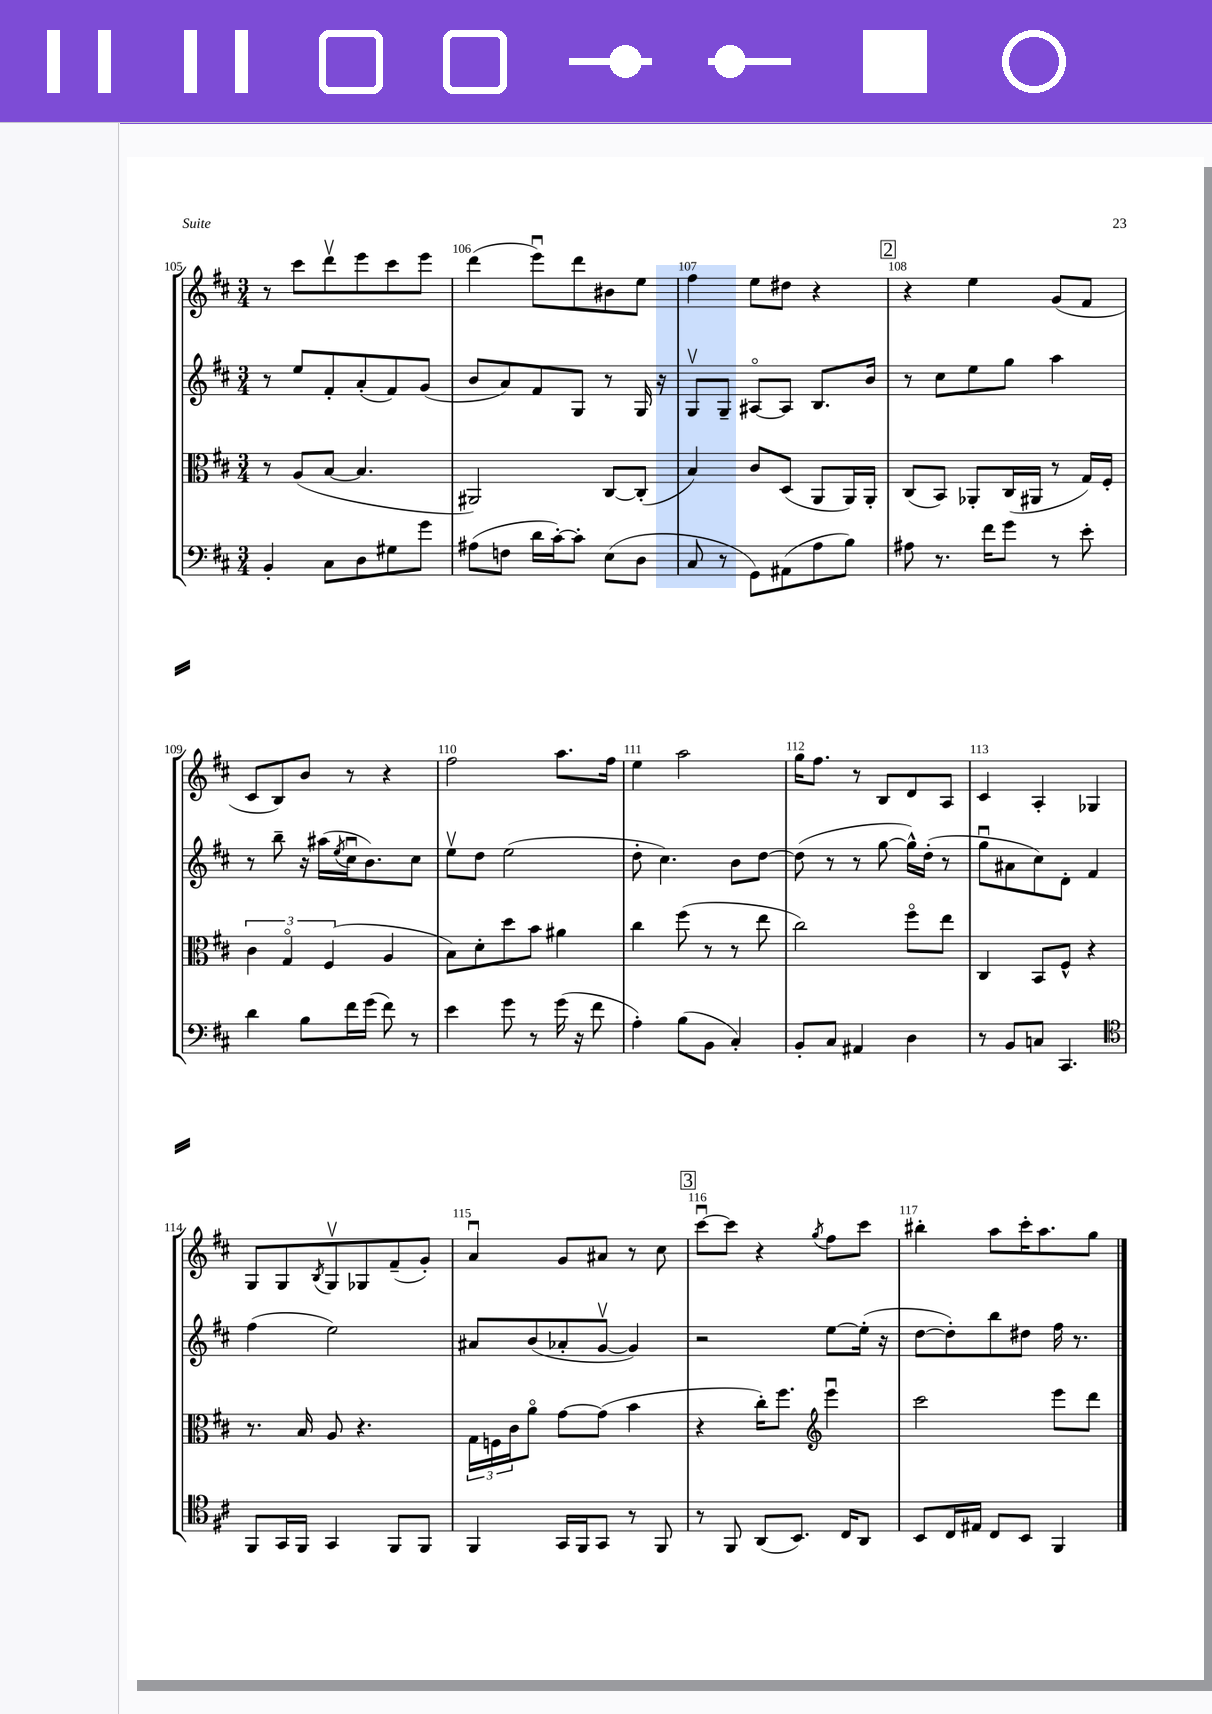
<<
\new StaffGroup <<
\new Staff = "s0" {
    \clef treble \key d \major \numericTimeSignature \time 3/4
    r8 cis'''8 d'''8\upbow e'''8 cis'''8 e'''8 |
    d'''4( e'''8\downbow) d'''8 bis'8 e''8 |
    fis''4 e''8 dis''8 r4 |
    \mark \markup { \box "2" } r4 e''4 g'8( fis'8 |
    cis'8 b8) b'8 r8 r4 |
    fis''2 a''8. fis''16 |
    e''4 a''2 |
    g''16 fis''8. r8 b8 d'8 a8 |
    cis'4 a4-. ges4 |
    g8 g8 \acciaccatura { b8 } g8\upbow ges8 fis'8--( g'8-.) |
    a'4\downbow g'8 ais'8 r8 cis''8 |
    \mark \markup { \box "3" } cis'''8~\downbow cis'''8 r4 \acciaccatura { g''8 } fis''8 cis'''8 |
    bis''4-. a''8 cis'''16-. a''8. g''8 \bar "|." |
}
\new Staff = "s1" {
    \clef treble \key d \major \numericTimeSignature \time 3/4
    r8 e''8 fis'8-. a'8-.( fis'8) g'8( |
    b'8 a'8) fis'8 g8 r8 g16 r16 |
    g8\upbow g8-- ais8~\flageolet ais8 b8. b'16 |
    \mark \markup { \box "2" } r8 cis''8 e''8 g''8 a''4 |
    r8 b''8-- r16 ais''16( \acciaccatura { e''8 } cis''16\downbow b'8.) cis''8 |
    e''8\upbow d''8 e''2( |
    d''8-. cis''4.) b'8 d''8~ |
    d''8( r8 r8 g''8~ g''16-^) d''16-.( r8 |
    g''8\downbow ais'8 cis''8) d'8-. fis'4 |
    fis''4( e''2) |
    ais'8 b'8( aes'8-. g'8~\upbow g'4) |
    \mark \markup { \box "3" } r2 e''8~ e''16-.( r16 |
    d''8~ d''8-.) b''8 dis''8 fis''16 r8. \bar "|." |
}
\new Staff = "s2" {
    \clef alto \key d \major \numericTimeSignature \time 3/4
    r8 a8( b8~ b4. |
    ais,2) cis8~ cis8-.( |
    b4) cis'8 d8( a,8 a,16) a,16-. |
    \mark \markup { \box "2" } cis8( b,8) aes,8-. cis16( ais,16 r8 g16) fis16-. |
    \tuplet 3/2 { cis'4 g4\flageolet fis4( } a4 |
    b8) d'8-. d''8 b'8 ais'4 |
    cis''4 fis''8( r8 r8 e''8 |
    cis''2) fis''8\flageolet e''8 |
    cis4 b,8 fis8-^ r4 |
    r8. b16 a8 r4. |
    \tuplet 3/2 { g16 f16 cis'16 } a'8\flageolet g'8~ g'8( b'4 |
    \mark \markup { \box "3" } r4 cis''16-.) fis''8. \clef treble e'''4\downbow |
    cis'''2 e'''8 d'''8 \bar "|." |
}
\new Staff = "s3" {
    \clef bass \key d \major \numericTimeSignature \time 3/4
    b,4-. cis8 d8 gis8 g'8 |
    ais8( f8 d'16 cis'16~-.) cis'8-. e8( d8 |
    cis8 r8 g,8) ais,8( a8 b8) |
    \mark \markup { \box "2" } ais8 r8. fis'16 g'8 r8 e'8-. |
    d'4 b8 fis'16 g'16( fis'8) r8 |
    e'4 g'8 r8 g'16( r16 fis'8 |
    a4-.) b8( b,8 cis4-.) |
    b,8-. cis8 ais,4 d4 |
    r8 b,8 c8 cis,4. |
    \clef tenor fis,8 g,16 fis,16 g,4 fis,8 fis,8 |
    fis,4 g,16 fis,16 g,8 r8 fis,8 |
    \mark \markup { \box "3" } r8 fis,8 a,8( b,8.) cis16 a,8 |
    b,8 cis16 eis16 cis8 b,8 fis,4 \bar "|." |
}
>>
>>
\layout { \context { \Score currentBarNumber = #105 \override BarNumber.break-visibility = ##(#f #t #t) barNumberVisibility = #all-bar-numbers-visible } }
